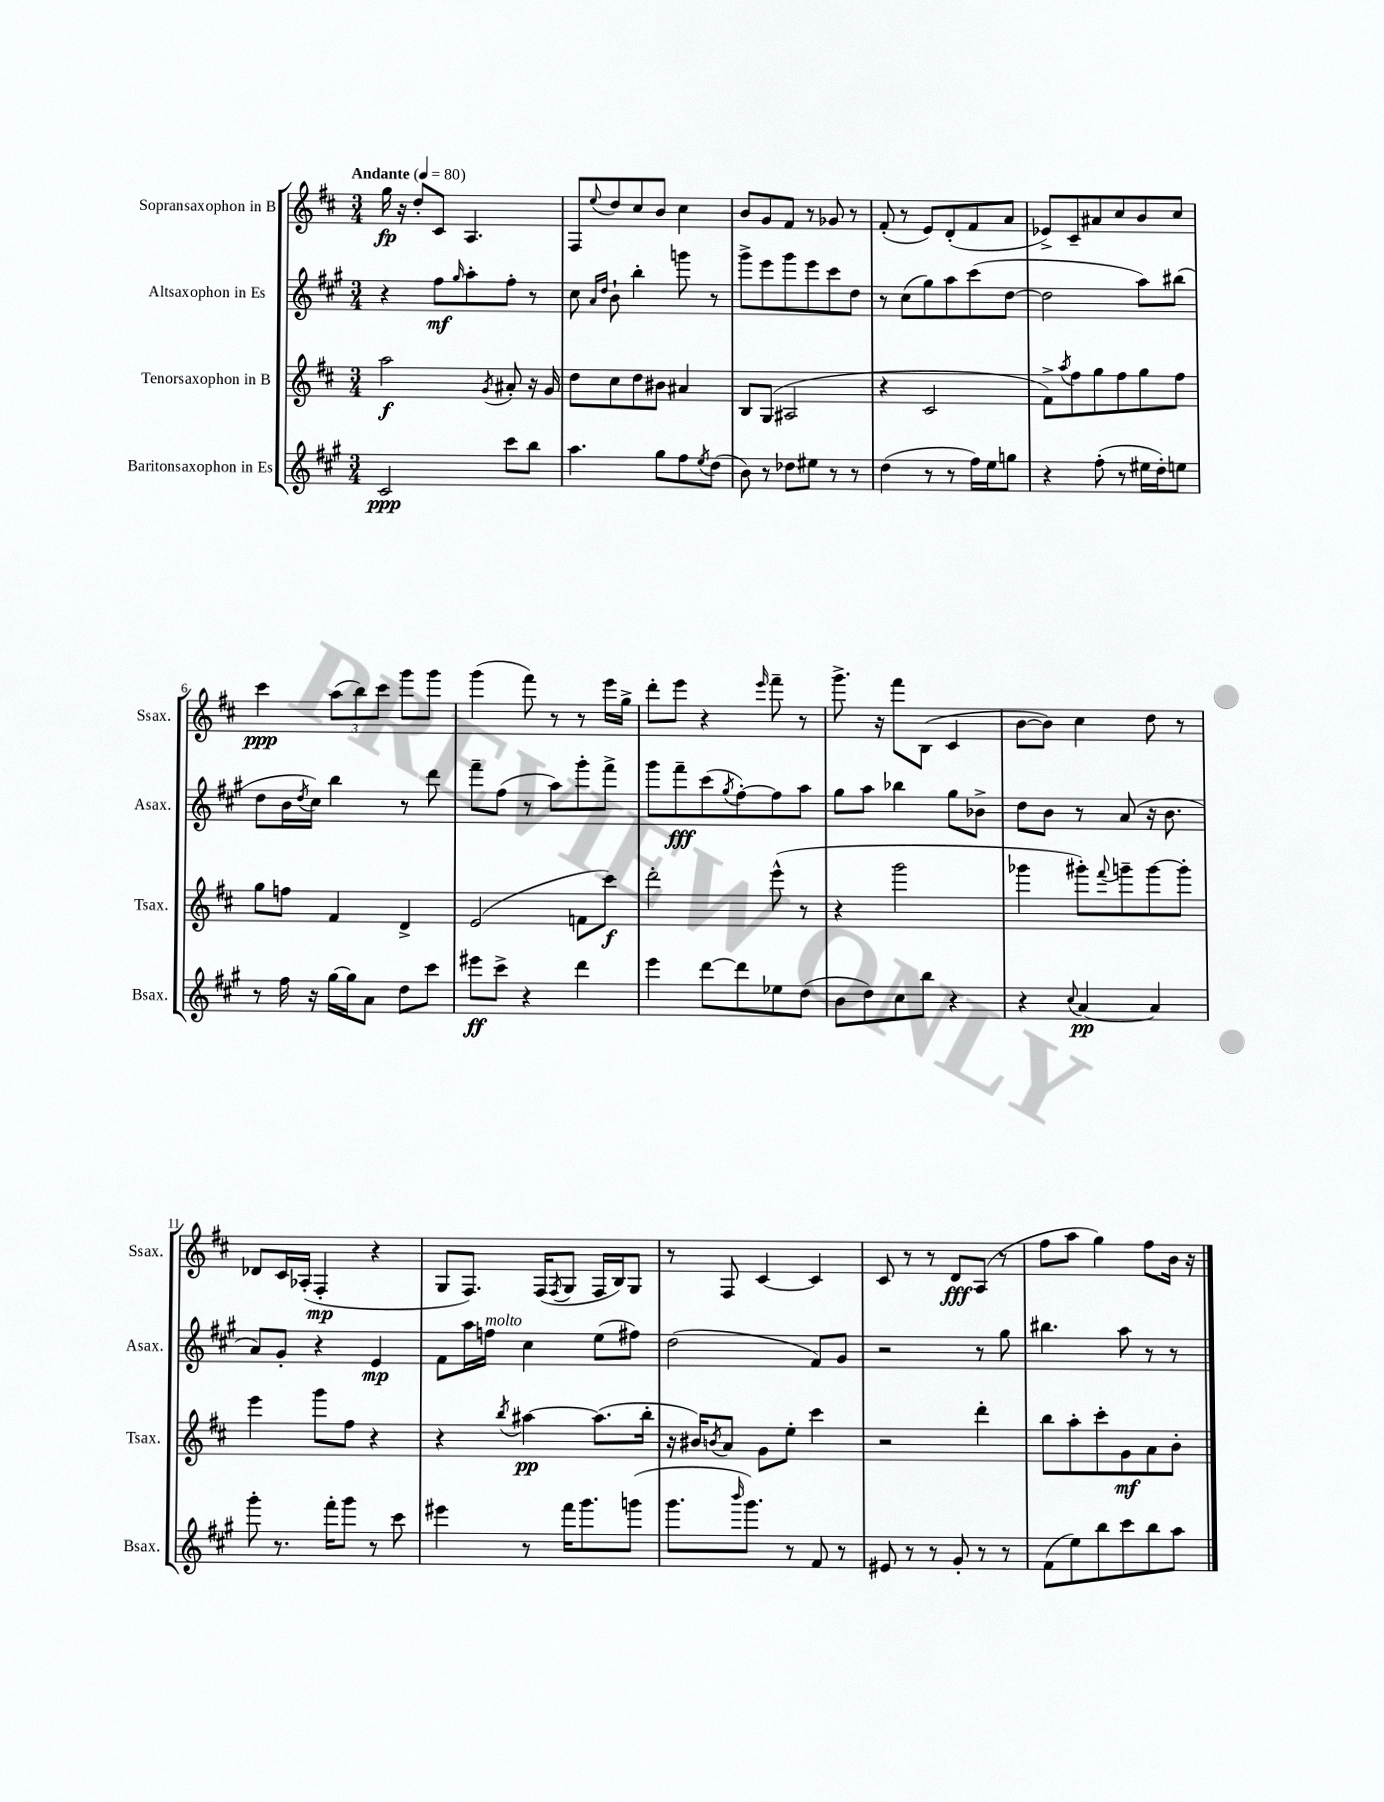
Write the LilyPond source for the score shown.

<<
\new StaffGroup <<
\new Staff = "s0" \with { instrumentName = "Sopransaxophon in B" shortInstrumentName = "Ssax." } {
    \clef treble \key d \major \numericTimeSignature \time 3/4 \tempo "Andante" 4 = 80
    g''16\fp r16 d''8-. cis'8 a4. |
    fis8 \appoggiatura { e''8 } d''8 cis''8 b'8 cis''4 |
    b'8 g'8 fis'8 r8 ges'8 r8 |
    fis'8-.( r8 e'8) d'8-.( fis'8 a'8 |
    ees'8->) cis'8-- ais'8 cis''8 b'8 cis''8 |
    cis'''4\ppp \tuplet 3/2 { a''8( b''8) cis'''8 } g'''8 g'''8 |
    g'''4( fis'''8) r8 r8 e'''16 g''16-> |
    d'''8-. e'''8 r4 \grace { e'''16 } fis'''8-- r8 |
    g'''8.-> r16 fis'''8 b8( cis'4 |
    b'8~ b'8) cis''4 d''8 r8 |
    des'8 cis'16 aes16-.( fis4-.\mp r4 |
    g8 fis8.) fis16( \acciaccatura { fis8 } g8 fis16 b16) g8 |
    r8 fis8 cis'4~ cis'4 |
    cis'8 r8 r8 d'8\fff a8( r8 |
    fis''8 a''8 g''4) fis''8 b'16 r16 \bar "|." |
}
\new Staff = "s1" \with { instrumentName = "Altsaxophon in Es" shortInstrumentName = "Asax." } {
    \clef treble \key a \major \numericTimeSignature \time 3/4
    r4 fis''8\mf \grace { gis''16 } a''8-. fis''8-. r8 |
    cis''8 \grace { a'16 d''16 } b'8-! b''4-. g'''8 r8 |
    gis'''8-> e'''8 gis'''8 e'''8 cis'''8 d''8 |
    r8 cis''8( gis''8) a''8 cis'''8( d''8~ |
    d''2 a''8) bis''8( |
    d''8 b'16 \acciaccatura { d''8 } cis''16) b''4 r8 d'''8 |
    fis'''8-- fis''8( r8 a''8) gis'''8-. fis'''8-> |
    gis'''8 fis'''8--\fff cis'''8( \acciaccatura { gis''8 } fis''8~-.) fis''8 a''8 |
    gis''8 a''8 bes''4 gis''8 bes'8-> |
    d''8 b'8 r8 a'8( r16 b'8. |
    a'8) gis'8-. r4 e'4\mp |
    fis'8 a''16 f''16^\markup { \italic "molto" } cis''4 e''8( fis''8) |
    d''2( fis'8) gis'8 |
    r2 r8 gis''8 |
    bis''4. a''8 r8 r8 \bar "|." |
}
\new Staff = "s2" \with { instrumentName = "Tenorsaxophon in B" shortInstrumentName = "Tsax." } {
    \clef treble \key d \major \numericTimeSignature \time 3/4
    a''2\f \acciaccatura { g'8 } ais'8-. r16 g'16 |
    d''8 cis''8 d''8 bis'8 ais'4 |
    b8 g8( ais2 |
    r4 cis'2 |
    fis'8->) \acciaccatura { a''8 } fis''8 g''8 fis''8 g''8 fis''8 |
    g''8 f''8 fis'4 d'4-> |
    e'2( f'8 cis'''8\f) |
    d'''2-. e'''8-^( r8 |
    r4 g'''2 |
    ges'''4 gis'''8-.) \appoggiatura { fis'''8 } g'''8-- g'''8~ g'''8-. |
    e'''4 g'''8 fis''8 r4 |
    r4 \acciaccatura { b''8 } ais''4~\pp ais''8.( b''16-. |
    r16 bis'16) \acciaccatura { b'8 } a'8 g'8 e''8-. cis'''4 |
    r2 d'''4-. |
    b''8 a''8-. cis'''8-. g'8\mf a'8 b'8-. \bar "|." |
}
\new Staff = "s3" \with { instrumentName = "Baritonsaxophon in Es" shortInstrumentName = "Bsax." } {
    \clef treble \key a \major \numericTimeSignature \time 3/4
    cis'2\ppp cis'''8 b''8 |
    a''4. gis''8 fis''8 \acciaccatura { e''8 } d''8( |
    b'8) r8 des''8 eis''8 r8 r8 |
    d''4( r8 r8 fis''16) e''16 g''8 |
    r4 fis''8-.( r8 eis''16 d''16-.) e''8 |
    r8 fis''16 r16 gis''16~ gis''16 a'8 d''8 cis'''8 |
    eis'''8\ff cis'''8-> r4 d'''4 |
    e'''4 d'''8~ d'''8 ees''8 d''8( |
    b'8 d''8) cis''8 b''8 r4 |
    r4 \appoggiatura { cis''8 } a'4~\pp a'4 |
    gis'''8-. r8. fis'''16-. gis'''8 r8 cis'''8 |
    eis'''4 r8 fis'''16 gis'''8. g'''8( |
    gis'''8. \grace { b'''16 } gis'''8.) r8 fis'8 r8 |
    eis'8 r8 r8 gis'8-. r8 r8 |
    fis'8( e''8) b''8 cis'''8 b''8 a''8 \bar "|." |
}
>>
>>
